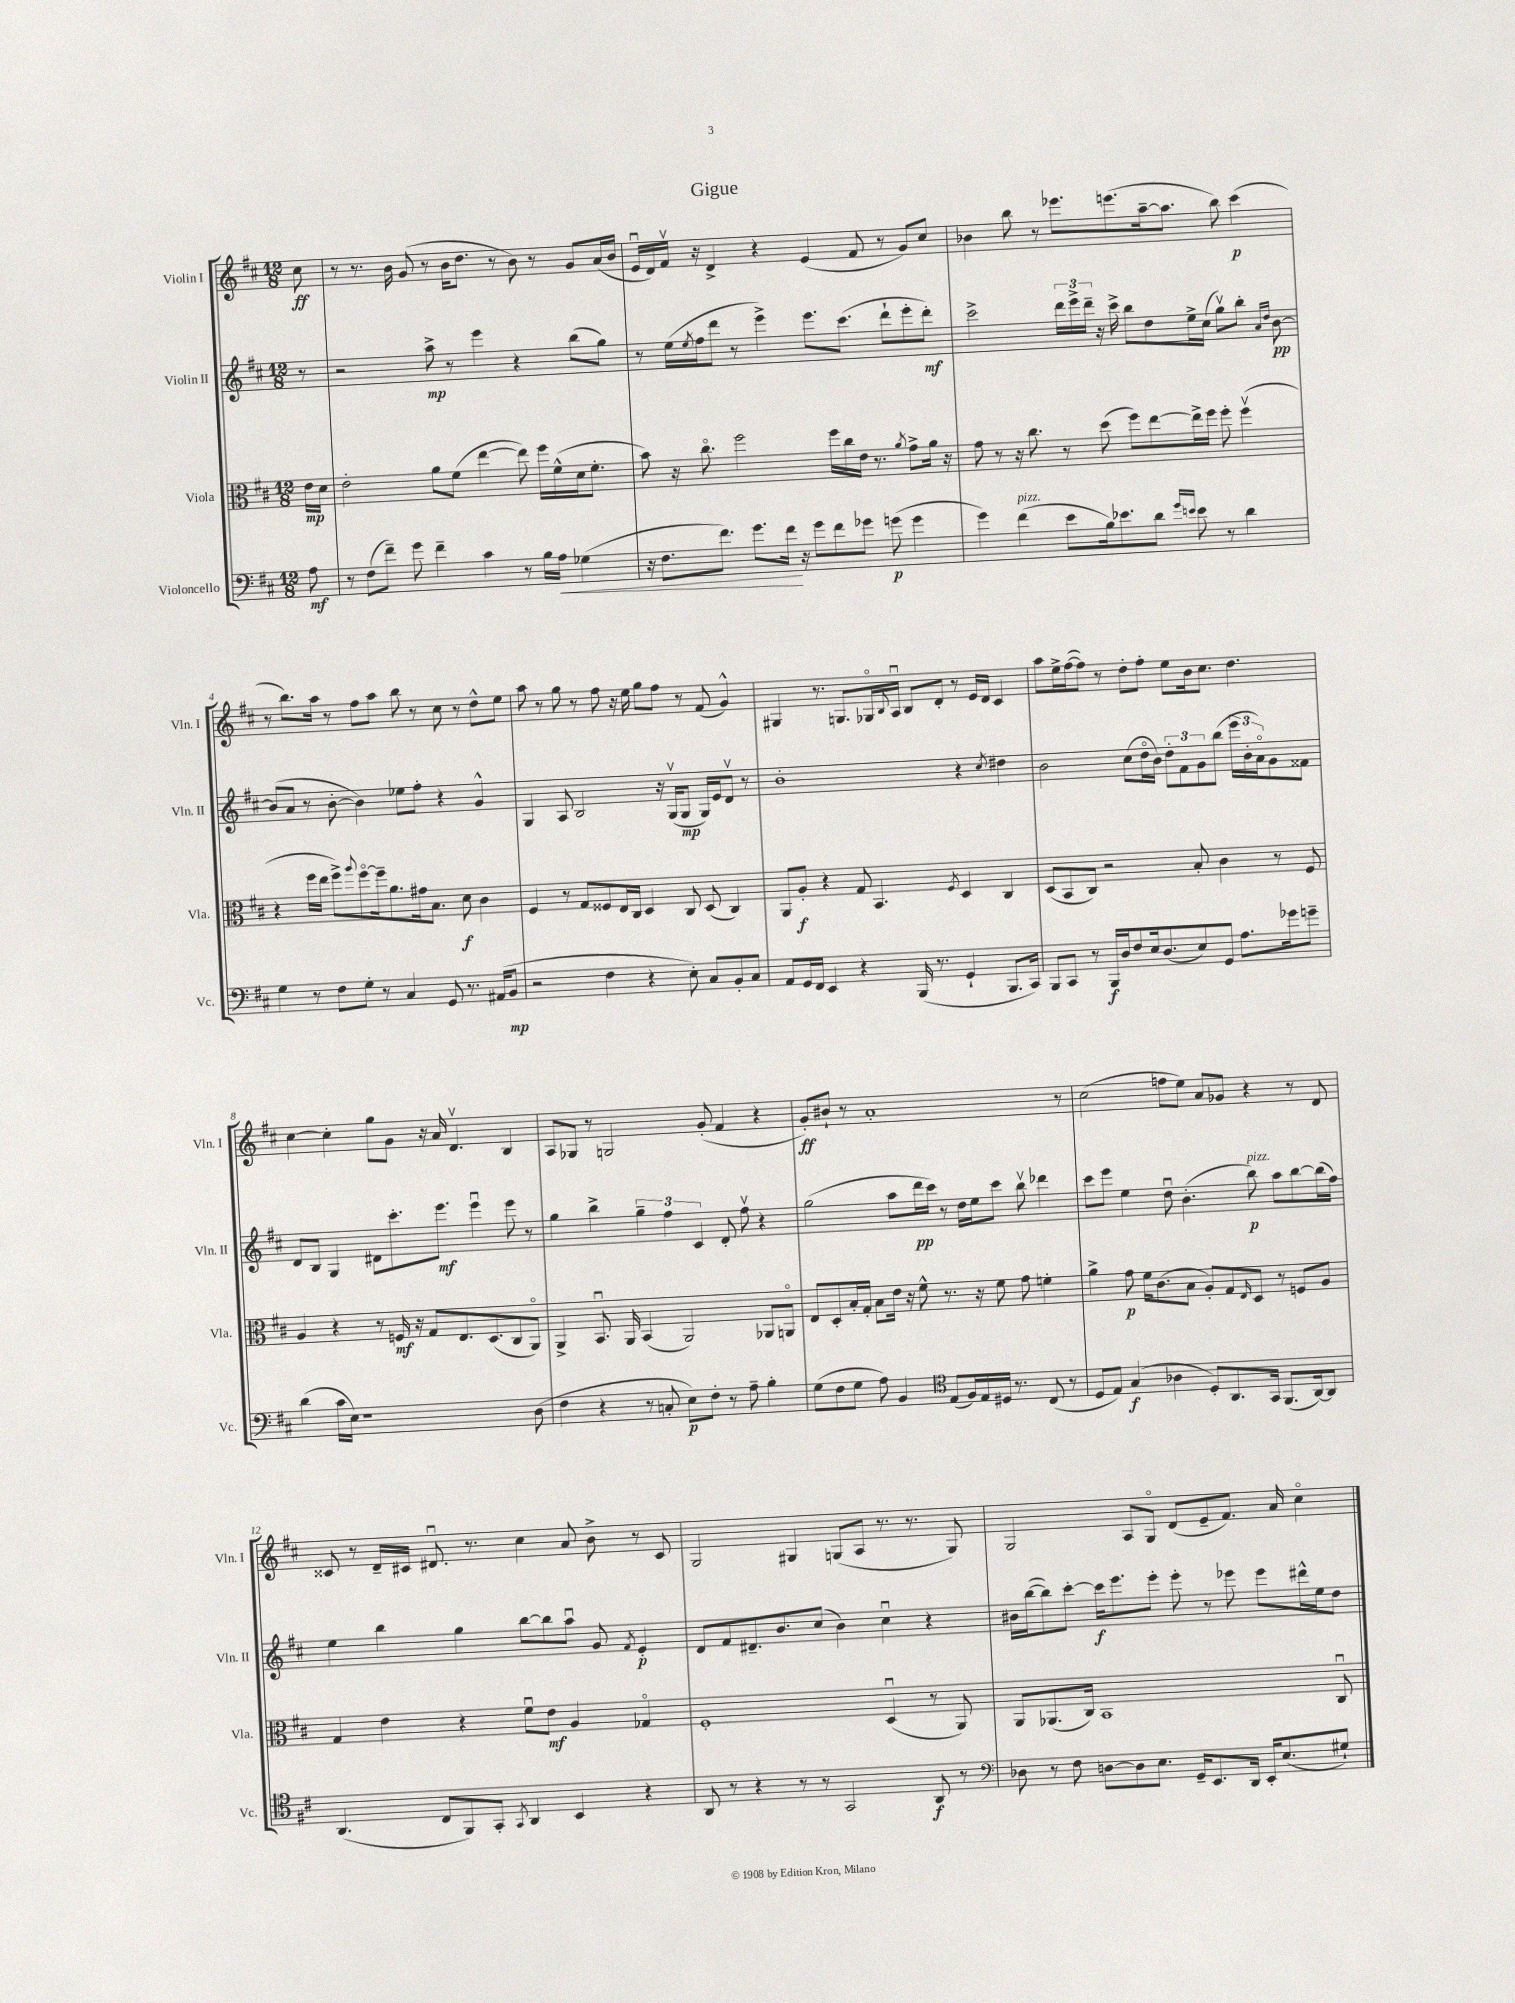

**kern	**kern	**kern	**kern
*staff4	*staff3	*staff2	*staff1
*clefF4	*clefC3	*clefG2	*clefG2
*k[f#c#]	*k[f#c#]	*k[f#c#]	*k[f#c#]
*M12/8	*M12/8	*M12/8	*M12/8
8A\	16e\LL	8r	8cc#\
.	16d\JJ	.	.
=	=	=	=
8r	2e'\	2r	8r
(8F#\L	.	.	8.r
8f#~\J)	.	.	.
.	.	.	16b\
8g\	.	.	(8g/
4f#~\	8a\L	8aa^\	8r
.	(8f#\J	8r	16b\LK
.	.	.	8.dd\J
4c#\	[4ee\	4eee\	.
.	.	.	8r
8r	8ee\])	4r	8b\)
16B\LL	16ff#\LL	.	8r
16A\JJ	(16f#^^\	.	.
(4G-\	16d\J	(8bb\L	8g/L
.	8.f#'\J	.	.
.	.	8gg\J)	(16a/L
.	.	.	16b/JJ
=	=	=	=
16r	8b\)	8r	16eu/LL
8.F#\L	.	.	16d/)
.	16r	(16ee\LL	16f#v/JJ
.	.	8qee/	.
.	8.cc#o\	16ff#\J	16r
8.f#\J)	.	8ddd\J	4d^/
.	2ff#\	8r	.
8.g\L	.	.	.
.	.	4eee^\)	4r
16f#\Jk	.	.	.
16r	.	.	.
8g\L	.	8.eee\L	(4e/
8f#\	16ff#\LL	.	.
.	16cc#\	(8.ccc#\J	.
8g-\J	16e\JJ	.	8f#/
.	8.r	.	.
(8g\	.	8ddd`\L	8r
.	8qa/	.	.
4g\	8g^\L	8eee'\	8g/L)
.	16a\Jk	8ddd'\J)	8cc#/J
.	16r	.	.
=	=	=	=
4g\)	8g\	2ccc#^\	4b-\
.	8r	.	.
(4f#\	16r	.	8bb\
.	8.cc#\	.	.
.	.	.	8r
8e\L	8r	24ddd\LL	8.eee-\L
.	.	24eee^\	.
.	.	24ddd~\JJ	.
16B\k)	(8dd\	16r	.
8.e-\	.	16ccc#^\	(8.eee\
.	8ff#\L)	8bb\L	.
8d\J	[8ee\	8dd\	[16aa~\k
.	.	.	8.aa\]J
16qqg/LL	.	.	.
16qqe/JJ	.	.	.
8e\	16ee^\]L	16ee^\L	.
.	16ff#\JJ	(16cc#\JJ	.
8r	8ff#'\	8ggv\L)	8bb\)
4d\	(4ff#v\	8bb'\J	(4ccc#\
.	.	16qqa/LL	.
.	.	16qqdd/JJ	.
.	.	[8b\	.
=	=	=	=
4G\	4r	(8b/]L	8r
.	.	8a/J	8.bb\L)
8r	16ff#\LL	8r	.
.	16ee\JJ	.	16aa\Jk
8F#\L	8ff#^\L)	[8b'\	8r
.	8qqaa/	.	.
8G'\J	[8ff#o\	4b\])	8ff#\L
8r	16ff#~\]k	.	8aa\J
.	8.a\	.	.
4C#/	.	8ee-\L	8bb\
.	16g#\k	8ff#'\J	8r
.	8.B\J	.	.
8GG/	.	4r	8cc#\
8.r	8d\	.	8r
.	4c#\	4g^^/	8dd^^\L
(16AA#/LK	.	.	.
8BB/J	.	.	8ee\J
=	=	=	=
2r	4F#/	4G/	8aa\
.	.	.	8r
.	8r	8A/	8gg\
.	8G/L	2B/	8r
4F#\	8F##/	.	8ff#\
.	16E/L	.	16r
.	16C#/JJ	.	16ee\
4r	4D/	.	8gg\L
.	.	16r	8ff#\J
.	.	(16Gv/LK	.
8E'\)	8C#/	8G/J	8r
8C#/L	(8D/	16G/LL)	(8f#/
.	.	16e/J	.
8BB'/	4C#/)	8dv/J	4g^^/)
8C#/J	.	8r	.
=	=	=	=
8AA/L	8AA/L	1b'	4G#/
16GG/L	8A'/J	.	.
16FF#/JJ	.	.	.
4EE/	4r	.	8.r
.	.	.	8.G/L
4r	8G/	.	.
.	4.BB/	.	16G-o/L
.	.	.	8qqB/
.	.	.	16Au/JJ
(16BBB/	.	.	8B/L
8.r	.	.	.
.	.	.	8d'/J
.	8qF#/	.	.
4GG`/	4D/	4r	8r
.	.	.	16e/LL
.	.	.	16d/JJ
.	.	8qcc#/	.
8.BBB/L	4C#/	4dd#\	4c#/
16CC#/Jk)	.	.	.
=	=	=	=
8BBB/L	(8D/L	2b\	8aa\L
8CC#/J	8BB/	.	16ee^\L
.	.	.	([16ff#\J
8r	8C#/J)	.	8ff#\]J)
16BBB/LL	2r	.	8r
16D/J	.	.	.
8F#/	.	(8cc#\L	8dd'\L
16E/k	.	16ddo\L	8ff#'\J
(8.D/	.	16b\JJ)	.
.	.	12dd'\L	8ee\L
.	.	12f#\	.
8E/)	8B'/	.	16b\k
.	.	12g\	.
.	.	.	8.cc#\J
8GG/J	4c#\	(8bb\J	.
8.A\L	.	24eee\LL	4.dd\
.	.	24b'\	.
.	.	24ao\J)	.
.	8r	8g\	.
16g-\k	.	.	.
8g~\J	8F#/	8f##\J	.
=	=	=	=
(4d\	4A/	8d/L	[4cc#\
.	.	8B/J	.
16c#\LL	4r	4G/	4cc#'\]
16E\JJ)	.	.	.
1r	.	.	.
.	8r	8d#\L	8gg\L
.	16F/	8.ccc#'\	8g\J
.	16r	.	.
.	8G/L	.	16r
.	.	8.eee\J	16a/
.	8.E/	.	4.dv/
.	.	4eeeu\	.
.	(8.D/	.	.
.	8C#/	8eee\	4B/
(8D\	8AAo/J)	8r	.
=	=	=	=
4F#\	4AA^/	4gg\	8A/L
.	.	.	8G-/J
4r	8.BBu/	4bb^\	8r
.	.	.	2G/
.	16AA/	.	.
8r	(4BB/	6gg~\	.
8C'/	.	.	.
.	.	6ff#\	.
8E\L)	2AA/)	.	.
.	.	6c#/	.
8F#'\J	.	.	(8g'/
8r	.	8d'/	4f#/
8A~\	.	8ff#v\	.
4B'\	8AA-/L	4r	4r
.	8AAo/J	.	.
=	=	=	=
(8G\L	8E/L	(2gg\	8g'/L)
8F#\	8D'/	.	8b#`/J
8G\J	16B'/L	.	8r
.	16G'/JJ	.	.
8A\)	8B\L	.	1a'
4BB/	16e\Jk	8aa\L	.
.	16r	.	.
.	8f#^^\	16ddd\L	.
.	.	16ccc#\JJ)	.
*clefC4	*	*	*
(8E/L	8.r	8r	.
16F#/L)	.	16dd\LL	.
16E/	16r	16ee\J	.
16D#/JJ	8f#\	8ccc#\J	.
8.r	.	.	.
.	8g\	8bbv\	.
(8C#/	4f'\	4ddd-\	.
8r	.	.	8r
=	=	=	=
8D/L	4a^\	8ccc#\L	(2cc#\
8E/J)	.	8eee\J	.
(4G/	8g\	4ee\	.
.	16f#\LK	.	.
.	(8.c#\	.	.
4A-\	.	8ddu\	8ff\L
.	8B\J	(4.b'\	8ee\J)
8D'/L)	8A'/L)	.	8a/L
8.AA/	8G/	.	8g-/J
.	16qqE/	.	.
.	8D/J	8bb\)	4r
16GG/Jk	.	.	.
(8.FF#/L	8r	8aa\L	.
.	8F/L	[8bb\	8r
[16AA/k)	.	.	.
8AA/]J	8A/J	(16bb\]L	8d/
.	.	16ff#\JJ)	.
=	=	=	=
(4.AA/	4G/	4ee\	8c##/
.	.	.	8r
.	4e\	4bb\	16d~/LL
.	.	.	16c#/JJ
8C#/L	.	.	8.d#u/
8FF#/)	4r	4gg\	.
.	.	.	8.r
8GG'/J	.	.	.
8qGG/	.	.	.
4AA/	8f#u\L	[8bb\L	4cc#\
.	8e\J	8bb\]	.
4BB/	4A/	8aau\J	8a/
.	.	8g/	8b^\
.	.	8qf#/	.
4r	4G-o/	4e'/	8r
.	.	.	8c#/
=	=	=	=
8AA/	1F#'	8d/L	2G/
8r	.	8f#/	.
4r	.	8.d#~/	.
.	.	8.b/	.
8r	.	.	4G#/
8r	.	(8cc#/J	.
2GG/	.	4b\)	(8G/L
.	.	.	8A/J
.	(4Du/	4cc#u\	8.r
.	.	.	8.r
8AA/	8r	4r	.
8r	8AA/)	.	8G/)
=	=	=	=
*clefF4	*	*	*
8D-\	8AA/L	16b#\LL	2G/
.	.	([16bb\J	.
8r	(8.AA-/	8bb\])	.
8F#\	.	[8ccc#'\J	.
.	16C#/Jk)	.	.
[8D\L	1BB	16ccc#\]LK	.
.	.	8.eee\	.
8D\]	.	.	8A/L
8.E\J	.	8eee'\J	8Go/J
.	.	8eee'\	(8d/L
16GG~/LK	.	.	.
8.EE/	.	8r	8e~/
.	.	8eee-\	8.f#/J)
16DD/Jk	.	.	.
16EE'/LK	.	8eee-\L	.
(8.E/	.	.	16a/
.	.	16ddd#^^\L	4cc#o\
.	.	16ee\J	.
8G#`/J)	8C#u/	8dd\J	.
==	==	==	==
*-	*-	*-	*-
